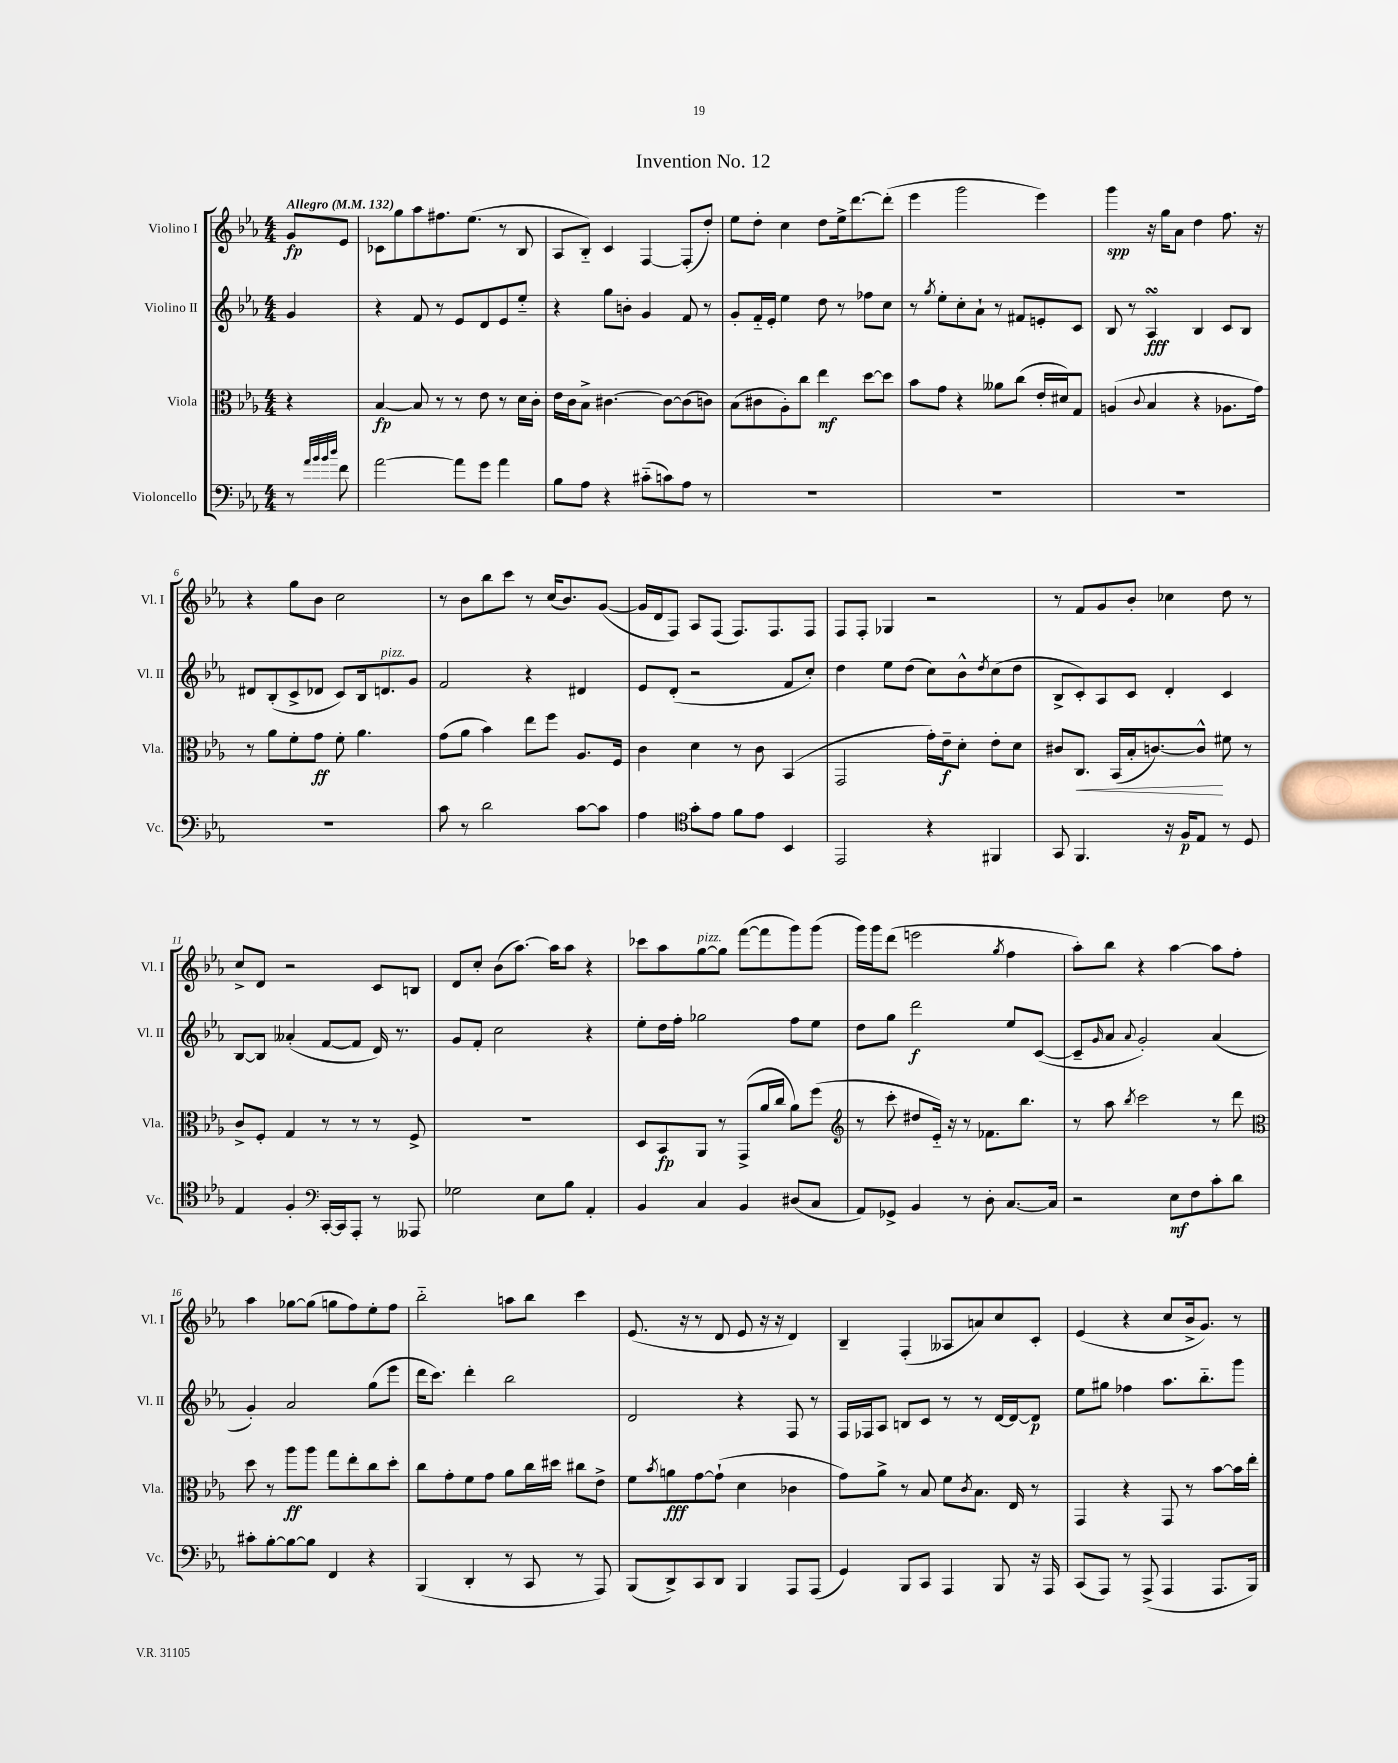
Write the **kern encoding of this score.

**kern	**kern	**kern	**kern
*staff4	*staff3	*staff2	*staff1
*clefF4	*clefC3	*clefG2	*clefG2
*k[b-e-a-]	*k[b-e-a-]	*k[b-e-a-]	*k[b-e-a-]
*M4/4	*M4/4	*M4/4	*M4/4
*MM132	*MM132	*MM132	*MM132
8r	4r	4g	8g
32qqa-	.	.	.
32qqb-	.	.	.
32qqb-	.	.	.
32qqdd	.	.	.
8f	.	.	8e-
=	=	=	=
[2a-	[4B-	4r	8c-
.	.	.	8gg
.	8B-]	8f	8aa-
.	8r	8r	8.ff#
8a-]	8r	8e-	.
.	.	.	(8.ee-
8g	8e-	8d	.
4a-	8r	8e-	8r
.	16d	8ee-'~	8B-
.	16c'	.	.
=	=	=	=
8B-	16e-	4r	8A-
.	16c	.	.
8A-	8B-^	.	8B-'~)
4r	[4.c#	8gg	4c
.	.	8b'	.
(8c#'~	.	4g	[4F
8c)	8c#_	.	.
8A-	(8c#]	8f	(8F']
8r	8c)	8r	8dd')
=	=	=	=
1r	(8B-	8g'	8ee-
.	8c#	16f'~	8dd'
.	.	16e-'	.
.	8A-')	4ee-	4cc
.	8cc	.	.
.	4ee-	8dd	8dd
.	.	8r	16ee-^
.	.	.	[8.ddd
.	[8dd	8ff-	.
.	8dd]	8cc	(8ddd']
=	=	=	=
1r	8b-	8r	4eee-
.	.	8qgg	.
.	8g	8ee-'	.
.	4r	8cc'	2ggg
.	.	8a-`	.
.	8a--	8r	.
.	(8cc	8f#	.
.	16e-'	8e'	4eee-)
.	16d#)	.	.
.	8G	8c	.
=	=	=	=
1r	(4A	8B-	4ggg
.	.	8r	.
.	8qqc	.	.
.	4B-	4A-	16r
.	.	.	16gg
.	.	.	8a-
.	4r	4B-	4dd
.	8.A-	8c	8.ff
.	.	8B-	.
.	16g)	.	16r
=	=	=	=
1r	8r	8d#	4r
.	8a-	(8B-'	.
.	8f'	8c^	8gg
.	8g	8d-	8b-
.	8f'	8c)	2cc
.	4.a-	16B-	.
.	.	8.d	.
.	.	8g	.
=	=	=	=
8c	(8g	2f	8r
8r	8a-	.	8b-
2d	4b-)	.	8bb-
.	.	.	8ccc
.	8ee-	4r	8r
.	8ff	.	(16cc
.	.	.	8.b-)
[8c	8.A-	4d#	.
8c]	.	.	([8g
.	16F	.	.
=	=	=	=
4A-	4c	8e-	16g]
.	.	.	16d
.	.	(8d'	8F)
*clefC4	*	*	*
8g'	4d	2r	8A-
8e-	.	.	(8F
8f	8r	.	8.F)
8e-	8c	.	.
.	.	.	8.F
4BB-	(4BB-	8f	.
.	.	8cc')	8F
=	=	=	=
2EE-	2GG	4dd	8F
.	.	.	8F'
.	.	8ee-	4G-
.	.	(8dd	.
4r	16g')	8cc)	2r
.	16e-~	.	.
.	8d'	8b-^^	.
.	.	8qdd	.
4FF#	8e-'	(8cc	.
.	8d	8dd	.
=	=	=	=
8GG	8c#	8B-^	8r
4.FF	8.C	8c')	8f
.	.	8A-	8g
.	(16BB-	.	.
.	16B-'	8c	8b-'
.	[8.c)	.	.
16r	.	4d'	4cc-
16F	.	.	.
8E-	8c^^]	.	.
8r	8f#	4c	8dd
8D	8r	.	8r
=	=	=	=
4E-	8c^	[8B-	8cc^
.	8F'	8B-]	8d
4F'	4G	(4a--'	2r
*clefF4	*	*	*
[16CC'	8r	[8f	.
16CC]	.	.	.
8AAA-'	8r	8f]	.
8r	8r	16d)	8c
.	.	8.r	.
8AAA--	8F^	.	8B
=	=	=	=
2G-	1r	8g	8d
.	.	8f'	8cc'
.	.	2cc	(8b-
.	.	.	[8.aa-)
8E-	.	.	.
.	.	.	16aa-]
8B-	.	.	8aa-
4AA-'	.	4r	4r
=	=	=	=
4BB-	8D	8ee-'	8ccc-
.	8BB-	16dd	8aa-
.	.	16ff'	.
4C	8AA-	2gg-	[8gg
.	8r	.	8gg]
4BB-	(8GG^	.	([8fff
.	16a-	.	8fff]
.	16cc	.	.
(8D#	8a-)	8ff	8ggg)
8C	(8ff	8ee-	(8ggg
=	=	=	=
*	*clefG2	*	*
8AA-)	8r	8dd	16ggg)
.	.	.	16ggg
8GG-^	8ccc'	8gg	(8ddd
4BB-	8dd#	2ddd	2eee
.	16e-'~)	.	.
.	16r	.	.
8r	8r	.	.
8D'	8.f-	.	.
.	.	.	8qgg
[8.C	.	8ee-	4ff
.	8.bb-	.	.
.	.	([8c	.
16C]	.	.	.
=	=	=	=
2r	8r	8c~]	8aa-')
.	.	16qqg	.
.	8aa-	8a-	8bb-
.	8qbb-	8qqa-	.
.	2ccc	2g')	4r
8E-	.	.	[4aa-
8F	.	.	.
8c'	8r	(4a-	8aa-]
8d	8ddd	.	8ff'
=	=	=	=
*	*clefC3	*	*
8c#'	8dd	4g')	4aa-
[8B-'	8r	.	.
8B-_	8aa-	2a-	[8gg-
8B-]	8aa-	.	(8gg-]
4FF	8gg	.	8gg
.	8ee-'	.	8ff)
4r	8cc	(8gg	8ee-'
.	8dd'	8eee-	8ff
=	=	=	=
(4BBB-	8cc	16ddd	2bb-'~
.	.	8.ccc)	.
.	8g'	.	.
4DD'	8f	4ddd'	.
.	8g	.	.
8r	8a-	2bb-	8aa
8CC	16cc	.	8bb-
.	16dd#	.	.
8r	8cc#	.	4ccc
8AAA-)	8e-^	.	.
=	=	=	=
(8BBB-	8f	2d	(8.e-
.	8qb-	.	.
8DD^)	8a	.	.
.	.	.	16r
8CC	[8g	.	8r
8DD	(8g`]	.	8d
4BBB-	4d	4r	8e-
.	.	.	16r
.	.	.	16r
8AAA-	4c-	8F	4d)
(8AAA-	.	8r	.
=	=	=	=
4GG)	8g)	16F	4B-~
.	.	16F-	.
.	8a-^	8A-	.
8BBB-	8r	8B	(4F'
8CC	8B-	8c	.
4AAA-	8f	8r	8A--
.	8qc	.	.
.	8.B-	8r	8a)
8BBB-	.	[16d	8cc
.	16E-	16d_	.
16r	8r	8d]	8c'
16AAA-	.	.	.
=	=	=	=
(8CC	4GG	8ee-	(4e-
8AAA-)	.	8gg#	.
8r	4r	4ff-	4r
(8AAA-^	.	.	.
4AAA-	8GG	8.aa-	8cc
.	8r	.	16b-^
.	.	8.bb-'~	8.g)
8.AAA-	[8b-	.	.
.	16b-]	8ggg	8r
16BBB-)	16ee-'	.	.
==	==	==	==
*-	*-	*-	*-
